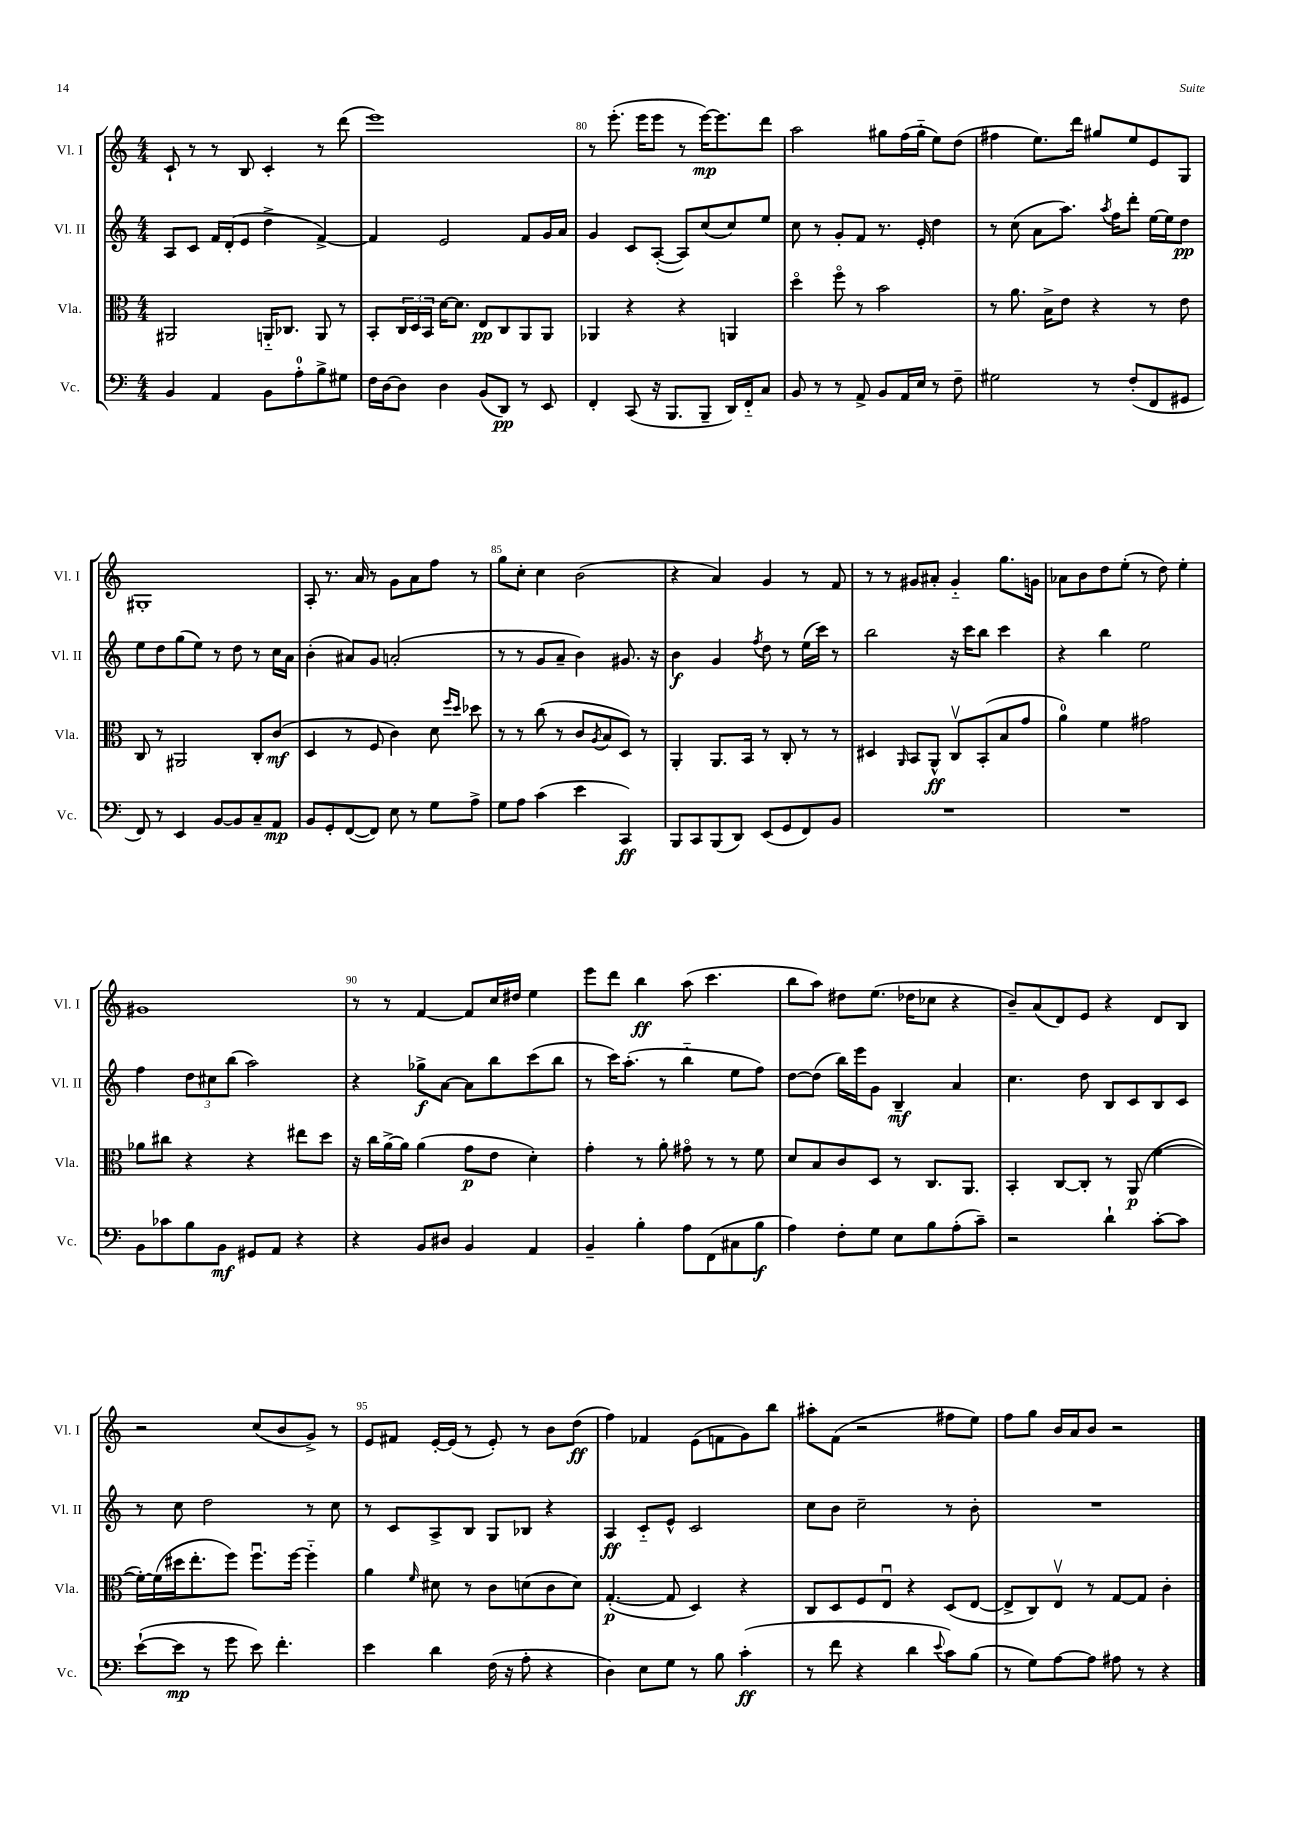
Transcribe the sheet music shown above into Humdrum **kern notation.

**kern	**kern	**kern	**kern
*staff4	*staff3	*staff2	*staff1
*clefF4	*clefC3	*clefG2	*clefG2
*k[]	*k[]	*k[]	*k[]
*M4/4	*M4/4	*M4/4	*M4/4
4BB/	2AA#/	8A/L	8c`/
.	.	8c/J	8r
4AA/	.	16f/LL	8r
.	.	(16d'/J	.
.	.	8e/J	8B/
8BB\L	16AA'~/LK	4dd^\	4c'/
.	8.C-/J	.	.
8A'\	.	.	.
8B^\	8AA/	[4f^/)	8r
8G#\J	8r	.	(8ddd\
=	=	=	=
16F\LL	8BB'/L	4f/]	1eee)
[16D\J	.	.	.
8D\]J	24C/L	.	.
.	24D/	.	.
.	24BB/JJ	.	.
4D\	[16d\LK	2e/	.
.	8.d\]J	.	.
(8BB/L	8E/L	.	.
8DD/J)	8C/	.	.
8r	8AA/	8f/L	.
8EE/	8AA/J	16g/L	.
.	.	16a/JJ	.
=	=	=	=
4FF'/	4AA-/	4g/	8r
.	.	.	(8.eee'\
(8CC/	4r	8c/L	.
.	.	.	16eee\LK
16r	.	([8A'/J	8eee\J
8.BBB/L	.	.	.
.	4r	8A/]L)	8r
8BBB~/J	.	(8cc/	[16eee\LK)
.	.	.	8.eee\]
16DD/LL)	4AA/	8cc/)	.
16FF'~/J	.	.	.
8C/J	.	8ee/J	8ddd\J
=	=	=	=
8BB/	4ddo\	8cc\	2aa\
8r	.	8r	.
8r	8ffo\	8g'/L	.
8AA^/	8r	8f/J	.
8BB/L	2b\	8.r	8gg#\L
16AA/L	.	.	(16ff\L
16E/JJ	.	16e'/	16gg#'~\JJ
8r	.	4dd\	8ee\L)
8F~\	.	.	(8dd\J
=	=	=	=
2G#\	8r	8r	4ff#\
.	8.a\	(8cc\	.
.	.	8a\L	8.ee\L)
.	16B^\LK	.	.
.	8e\J	8.aa\J)	.
.	.	.	16ddd\Jk
8r	4r	.	8gg#/L
.	.	8qaa/	.
.	.	16ff\LK	.
(8F'/L	.	8ddd'\J	8ee/
8FF/	8r	[16ee\LL	8e/
.	.	16ee\]J	.
8GG#/J	8e\	8dd\J	8G/J
=	=	=	=
8FF/)	8C/	8ee\L	1G#'
8r	8r	8dd\	.
4EE/	2AA#/	(8gg\	.
.	.	8ee\J)	.
[8BB/L	.	8r	.
8BB/]	.	8dd\	.
8C~/	8C'/L	8r	.
8AA/J	(8c/J	16cc\LL	.
.	.	16a\JJ	.
=	=	=	=
8BB/L	4D/	(4b'\	8A'/
8GG'/	.	.	8.r
([8FF/	8r	8a#/L)	.
.	.	.	16a/
8FF/]J)	8F/	8g/J	8r
8E\	4c\)	(2a'/	8g\L
8r	.	.	8a\
8G\L	8d\	.	8ff\J
.	16qqff/LL	.	.
.	16qqdd/JJ	.	.
8A^\J	8dd-\	.	8r
=	=	=	=
8G\L	8r	8r	8gg\L
8A\J	8r	8r	8cc'\J
(4c\	(8cc\	8g/L	4cc\
.	8r	8a~/J	.
4e\	8c/L	4b\)	(2b\
.	8qA/	.	.
.	8B/	.	.
4CC/)	8D/J)	8.g#/	.
.	8r	.	.
.	.	16r	.
=	=	=	=
8BBB/L	4AA'/	4b\	4r
8CC/	.	.	.
(8BBB/	8.AA/L	4g/	4a/)
8DD/J)	.	.	.
.	16BB/Jk	.	.
.	.	8qff/	.
(8EE/L	8r	8dd\	4g/
8GG/	8C'/	8r	.
8FF/)	8r	(16ee\LL	8r
.	.	16ccc\JJ)	.
8BB/J	8r	8r	8f/
=	=	=	=
1r	4D#/	2bb\	8r
.	.	.	8r
.	16qqAA/	.	.
.	8BB/L	.	8g#/L
.	8AA^^/J	.	8a#'/J
.	8Cv/L	16r	4g#'~/
.	.	16ccc\LK	.
.	(8BB'/	8bb\J	.
.	8B/	4ccc\	8.gg\L
.	8g/J	.	.
.	.	.	16g\Jk
=	=	=	=
1r	4a\)	4r	8a-\L
.	.	.	8b\
.	4f\	4bb\	8dd\
.	.	.	(8ee'\J
.	2g#\	2ee\	8r
.	.	.	8dd\)
.	.	.	4ee'\
=	=	=	=
8BB\L	8a-\L	4ff\	1g#
8c-\	8cc#\J	.	.
8B\	4r	12dd\L	.
.	.	12cc#\	.
8BB\J	.	.	.
.	.	(12bb\J	.
8GG#/L	4r	2aa\)	.
8AA/J	.	.	.
4r	8ee#\L	.	.
.	8dd\J	.	.
=	=	=	=
4r	16r	4r	8r
.	16cc\LL	.	.
.	[16a^\	.	8r
.	16a\]JJ	.	.
8BB/L	(4a\	8gg-^\L	[4f/
8D#/J	.	[8a\J	.
4BB/	8g\L	8a\]L	8f/]L
.	8e\J	8bb\	16cc/L
.	.	.	16dd#/JJ
4AA/	4d'\)	(8ccc\	4ee\
.	.	8bb\J	.
=	=	=	=
4BB~/	4g'\	8r	8eee\L
.	.	16ccc\LK)	8ddd\J
.	.	(8.aa'\J	.
4B'\	8r	.	4bb\
.	8a'\	8r	.
8A\L	8g#o\	4bb'~\	(8aa\
(8FF\	8r	.	4.ccc\
8C#\	8r	8ee\L	.
8B\J	8f\	8ff\J)	.
=	=	=	=
4A\)	8d/L	[8dd\L	8bb\L
.	8B/	(8dd\]J	8aa\J)
8F'\L	8c/	16bb\LL)	8dd#\L
.	.	16eee\J	.
8G\J	8D/J	8g\J	(8.ee\J
8E\L	8r	4B~/	.
.	.	.	16dd-\LK
8B\	8.C/L	.	8cc-\J
(8A'\	.	4a/	4r
.	8.AA/J	.	.
8c~\J)	.	.	.
=	=	=	=
2r	4BB'/	4.cc\	8b~/L)
.	.	.	(8a/
.	[8C/L	.	8d/)
.	8C'/]J	8dd\	8e/J
4d`\	8r	8B/L	4r
.	(8AA/	8c/	.
[8c'\L	[4f\	8B/	8d/L
8c\]J	.	8c/J	8B/J
=	=	=	=
([8e`\L	16f'\_LL)	8r	2r
.	(16f\]	.	.
8e\]J	16dd#\J	8cc\	.
.	8.ee'\	.	.
8r	.	2dd\	.
8g\	8ff\J)	.	.
8e\)	8.ffu\L	.	(8cc/L
4.f'\	.	.	8b/
.	[16ff\Jk	.	.
.	4ff'~\]	8r	8g^/J)
.	.	8cc\	8r
=	=	=	=
4e\	4a\	8r	8e/L
.	.	8c/L	8f#/J
.	16qqf/	.	.
4d\	8d#\	8A^/	[16e'/LL
.	.	.	(16e/]JJ
.	8r	8B/J	8r
(16F\	8c\L	8G/L	8e'/)
16r	.	.	.
8A'\	(8d\	8B-/J	8r
4r	8c\	4r	8b\L
.	8d\J)	.	(8dd\J
=	=	=	=
4D\)	([4.G'/	4A/	4ff\)
8E\L	.	8c'~/L	4f-/
8G\J	8G/]	8e^^/J	.
8r	4D/)	2c/	(8e\L
8B\	.	.	8f\
(4c'\	4r	.	8g\)
.	.	.	8bb\J
=	=	=	=
8r	8C/L	8cc\L	8aa#'\L
8f\	8D/	8b\J	(8f\J
4r	8F/	2cc~\	2r
.	8Eu/J	.	.
4d\	4r	.	.
8qqe/	.	.	.
8c\L)	(8D/L	8r	8ff#\L
(8B\J	[8E/J	8b'\	8ee\J)
=	=	=	=
8r	8E^/]L	1r	8ff\L
8G\L)	8C/)	.	8gg\J
[8A\	8Ev/J	.	16b/LL
.	.	.	16a/J
8A\]J	8r	.	8b/J
8A#\	[8G/L	.	2r
8r	8G/]J	.	.
4r	4c'\	.	.
==	==	==	==
*-	*-	*-	*-
